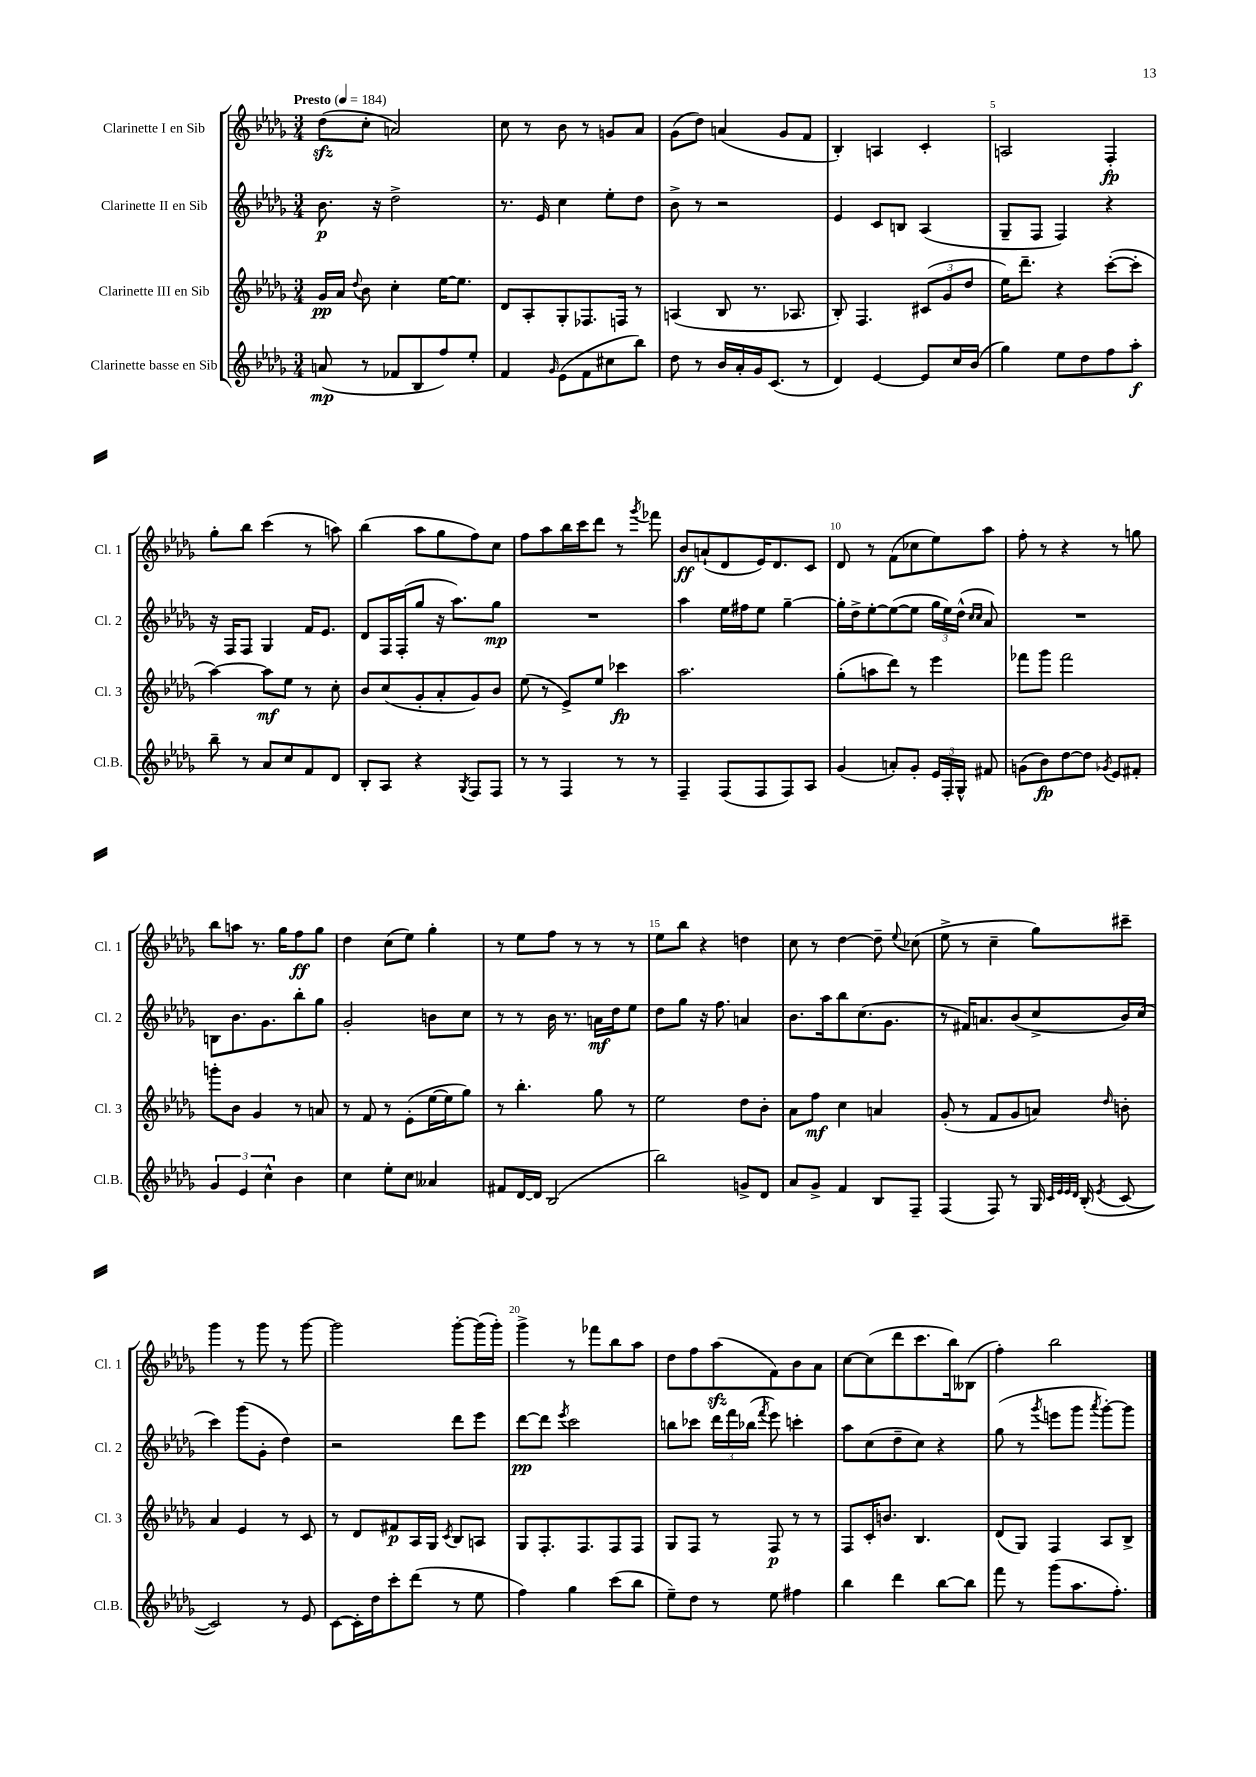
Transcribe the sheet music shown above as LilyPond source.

<<
\new StaffGroup <<
\new Staff = "s0" \with { instrumentName = "Clarinette I en Sib" shortInstrumentName = "Cl. 1" } {
    \clef treble \key des \major \numericTimeSignature \time 3/4 \tempo "Presto" 4 = 184
    \autoBeamOff des''8[\sfz( c''8]-. a'2) |
    c''8 r8 bes'8 r8 g'8[ aes'8] |
    ges'8[( des''8]) a'4( ges'8[ f'8] |
    bes4-.) a4 c'4-. |
    a2 f4-.\fp |
    ges''8[-. bes''8] c'''4( r8 a''8) |
    bes''4( aes''8[ ges''8 f''8) c''8] |
    f''8[ aes''8 bes''16 c'''16 des'''8] r8 \acciaccatura { ges'''8 } fes'''8 |
    bes'8[\ff a'8-!( des'8 ees'16) des'8. c'8] |
    des'8 r8 f'8[( ces''8 ees''8) aes''8] |
    f''8-. r8 r4 r8 g''8 |
    bes''8[ a''8] r8. ges''16[ f''8\ff ges''8] |
    des''4 c''8[( ees''8]) ges''4-. |
    r8 ees''8[ f''8] r8 r8 r8 |
    ees''8[ bes''8] r4 d''4 |
    c''8 r8 des''4~ des''8-- \appoggiatura { ees''8 } ces''8( |
    ees''8-> r8 c''4-- ges''8[) cis'''8]-- |
    ges'''4 r8 ges'''8 r8 ges'''8~ |
    ges'''2 ges'''8[~-. ges'''16( ges'''16]-.) |
    ges'''4-> r8 fes'''8[ bes''8 aes''8] |
    des''8[ f''8 aes''8\sfz( f'8) bes'8 aes'8] |
    c''8[~ c''8( des'''8 c'''8. bes''16) beses8]( |
    f''4-.) bes''2 \bar "|." |
}
\new Staff = "s1" \with { instrumentName = "Clarinette II en Sib" shortInstrumentName = "Cl. 2" } {
    \clef treble \key des \major \numericTimeSignature \time 3/4
    \autoBeamOff bes'8.\p r16 des''2-> |
    r8. ees'16 c''4 ees''8[-. des''8] |
    bes'8-> r8 r2 |
    ees'4 c'8[ b8] aes4( |
    ges8[-- f8] f4) r4 |
    r16 f16[ f8] ges4 f'16[ ees'8.] |
    des'8[ f16 f16-.( ges''8] r16 aes''8.[) ges''8]\mp |
    R2. |
    aes''4 ees''16[ fis''16 ees''8] ges''4~-- |
    ges''16[-. des''16-> ees''8~-. ees''8~( ees''8] \tuplet 3/2 { ges''16[ ees''16) des''16]-^( } \grace { c''16[ c''16] } aes'8) |
    R2. |
    b8[ bes'8. ges'8. bes''8-. ges''8] |
    ges'2-. b'8[ c''8] |
    r8 r8 bes'16 r8. a'16[\mf des''16 ees''8] |
    des''8[ ges''8] r16 f''8. a'4 |
    bes'8.[ aes''16 bes''8 c''8.( ges'8.] |
    r8 fis'16[) a'8. bes'8( c''8-> bes'16) c''16]( |
    c'''4) ges'''8[( ges'8]-. des''4) |
    r2 des'''8[ ees'''8] |
    des'''8[~\pp des'''8] \acciaccatura { ees'''8 } c'''2 |
    b''8[ ces'''8] \tuplet 3/2 { des'''16[ f'''16 bes''16]( } \acciaccatura { f'''8 } ees'''8) c'''4-. |
    aes''8[ c''8( des''8-- c''8]) r4 |
    ges''8( r8 \acciaccatura { ges'''8 } e'''8[ ges'''8] \acciaccatura { aes'''8 } ges'''8[~-.) ges'''8] \bar "|." |
}
\new Staff = "s2" \with { instrumentName = "Clarinette III en Sib" shortInstrumentName = "Cl. 3" } {
    \clef treble \key des \major \numericTimeSignature \time 3/4
    \autoBeamOff ges'16[\pp aes'16] \appoggiatura { des''8 } bes'8 c''4-. ees''16[~ ees''8.] |
    des'8[ aes8-. ges8-. fes8. f16] r8 |
    a4( bes8 r8. aes8. |
    bes8-.) f4. \tuplet 3/2 { cis'8[( ges'8 des''8] } |
    ees''16[) des'''8.]-- r4 c'''8[~-.( c'''8]-. |
    aes''4~) aes''8[\mf ees''8] r8 c''8-. |
    bes'8[ c''8( ges'8-. aes'8-. ges'8) bes'8] |
    ees''8( r8 ees'8[->) ees''8] ces'''4\fp |
    aes''2. |
    ges''8[-.( a''8 des'''8]) r8 ees'''4 |
    fes'''8[ ges'''8] fes'''2 |
    g'''8[-. bes'8] ges'4 r8 a'8 |
    r8 f'8 r8 ees'8[-.( ees''16~ ees''16 ges''8]) |
    r8 bes''4.-. ges''8 r8 |
    ees''2 des''8[ bes'8]-. |
    aes'8[ f''8]\mf c''4 a'4 |
    ges'8-.( r8 f'8[ ges'8 a'8]) \grace { des''16 } b'8-. |
    aes'4 ees'4 r8 c'8 |
    r8 des'8[ fis'8\p aes16 ges16] \acciaccatura { c'8 } bes8[ a8] |
    ges8[ f8.-. f8. f8 f8] |
    ges8[ f8] r8 f8\p r8 r8 |
    f8[ c'16-. b'8.] bes4. |
    des'8[( ges8]) f4 aes8[ bes8]-> \bar "|." |
}
\new Staff = "s3" \with { instrumentName = "Clarinette basse en Sib" shortInstrumentName = "Cl.B." } {
    \clef treble \key des \major \numericTimeSignature \time 3/4
    \autoBeamOff a'8\mp( r8 fes'8[ bes8 f''8) ees''8]-. |
    f'4 \grace { ges'16 } ees'8[( f'8 cis''8 bes''8]) |
    des''8 r8 bes'16[ aes'16-. ges'16 c'8.]( r8 |
    des'4) ees'4~ ees'8[ c''16 bes'16]( |
    ges''4) ees''8[ des''8 f''8 aes''8]-.\f |
    bes''8-- r8 aes'8[ c''8 f'8 des'8] |
    bes8[-. aes8] r4 \acciaccatura { ges8 } f8[ f8] |
    r8 r8 f4 r8 r8 |
    f4-- f8[( f8 f8) aes8] |
    ges'4( a'8[-.) ges'8]-. \tuplet 3/2 { ees'16[ f16-. ges16]-^ } fis'8 |
    g'8[( bes'8\fp) des''8~ des''8] \acciaccatura { ges'8 } ees'8[ fis'8]-. |
    \tuplet 3/2 { ges'4 ees'4 c''4-^ } bes'4 |
    c''4 ees''8[-. c''8] aeses'4 |
    fis'8[ des'16~ des'16] bes2( |
    bes''2) g'8[-> des'8] |
    aes'8[ ges'8]-> f'4 bes8[ f8]-- |
    f4( f8) r8 ges16 \grace { c'32[ ees'32 ees'32 des'32] } bes16-.( \acciaccatura { ees'8 } c'8~ |
    c'2) r8 ees'8 |
    c'8[~ c'16-. des''16 c'''8-. des'''8]( r8 ees''8 |
    f''4) ges''4 c'''8[( bes''8] |
    ees''8[--) des''8] r8 ees''8 fis''4 |
    bes''4 des'''4 bes''8[~ bes''8] |
    f'''8 r8 ges'''8[( aes''8. f''8.]-.) \bar "|." |
}
>>
>>
\layout { \context { \Score \override BarNumber.break-visibility = ##(#f #t #t) barNumberVisibility = #(every-nth-bar-number-visible 5) } }
